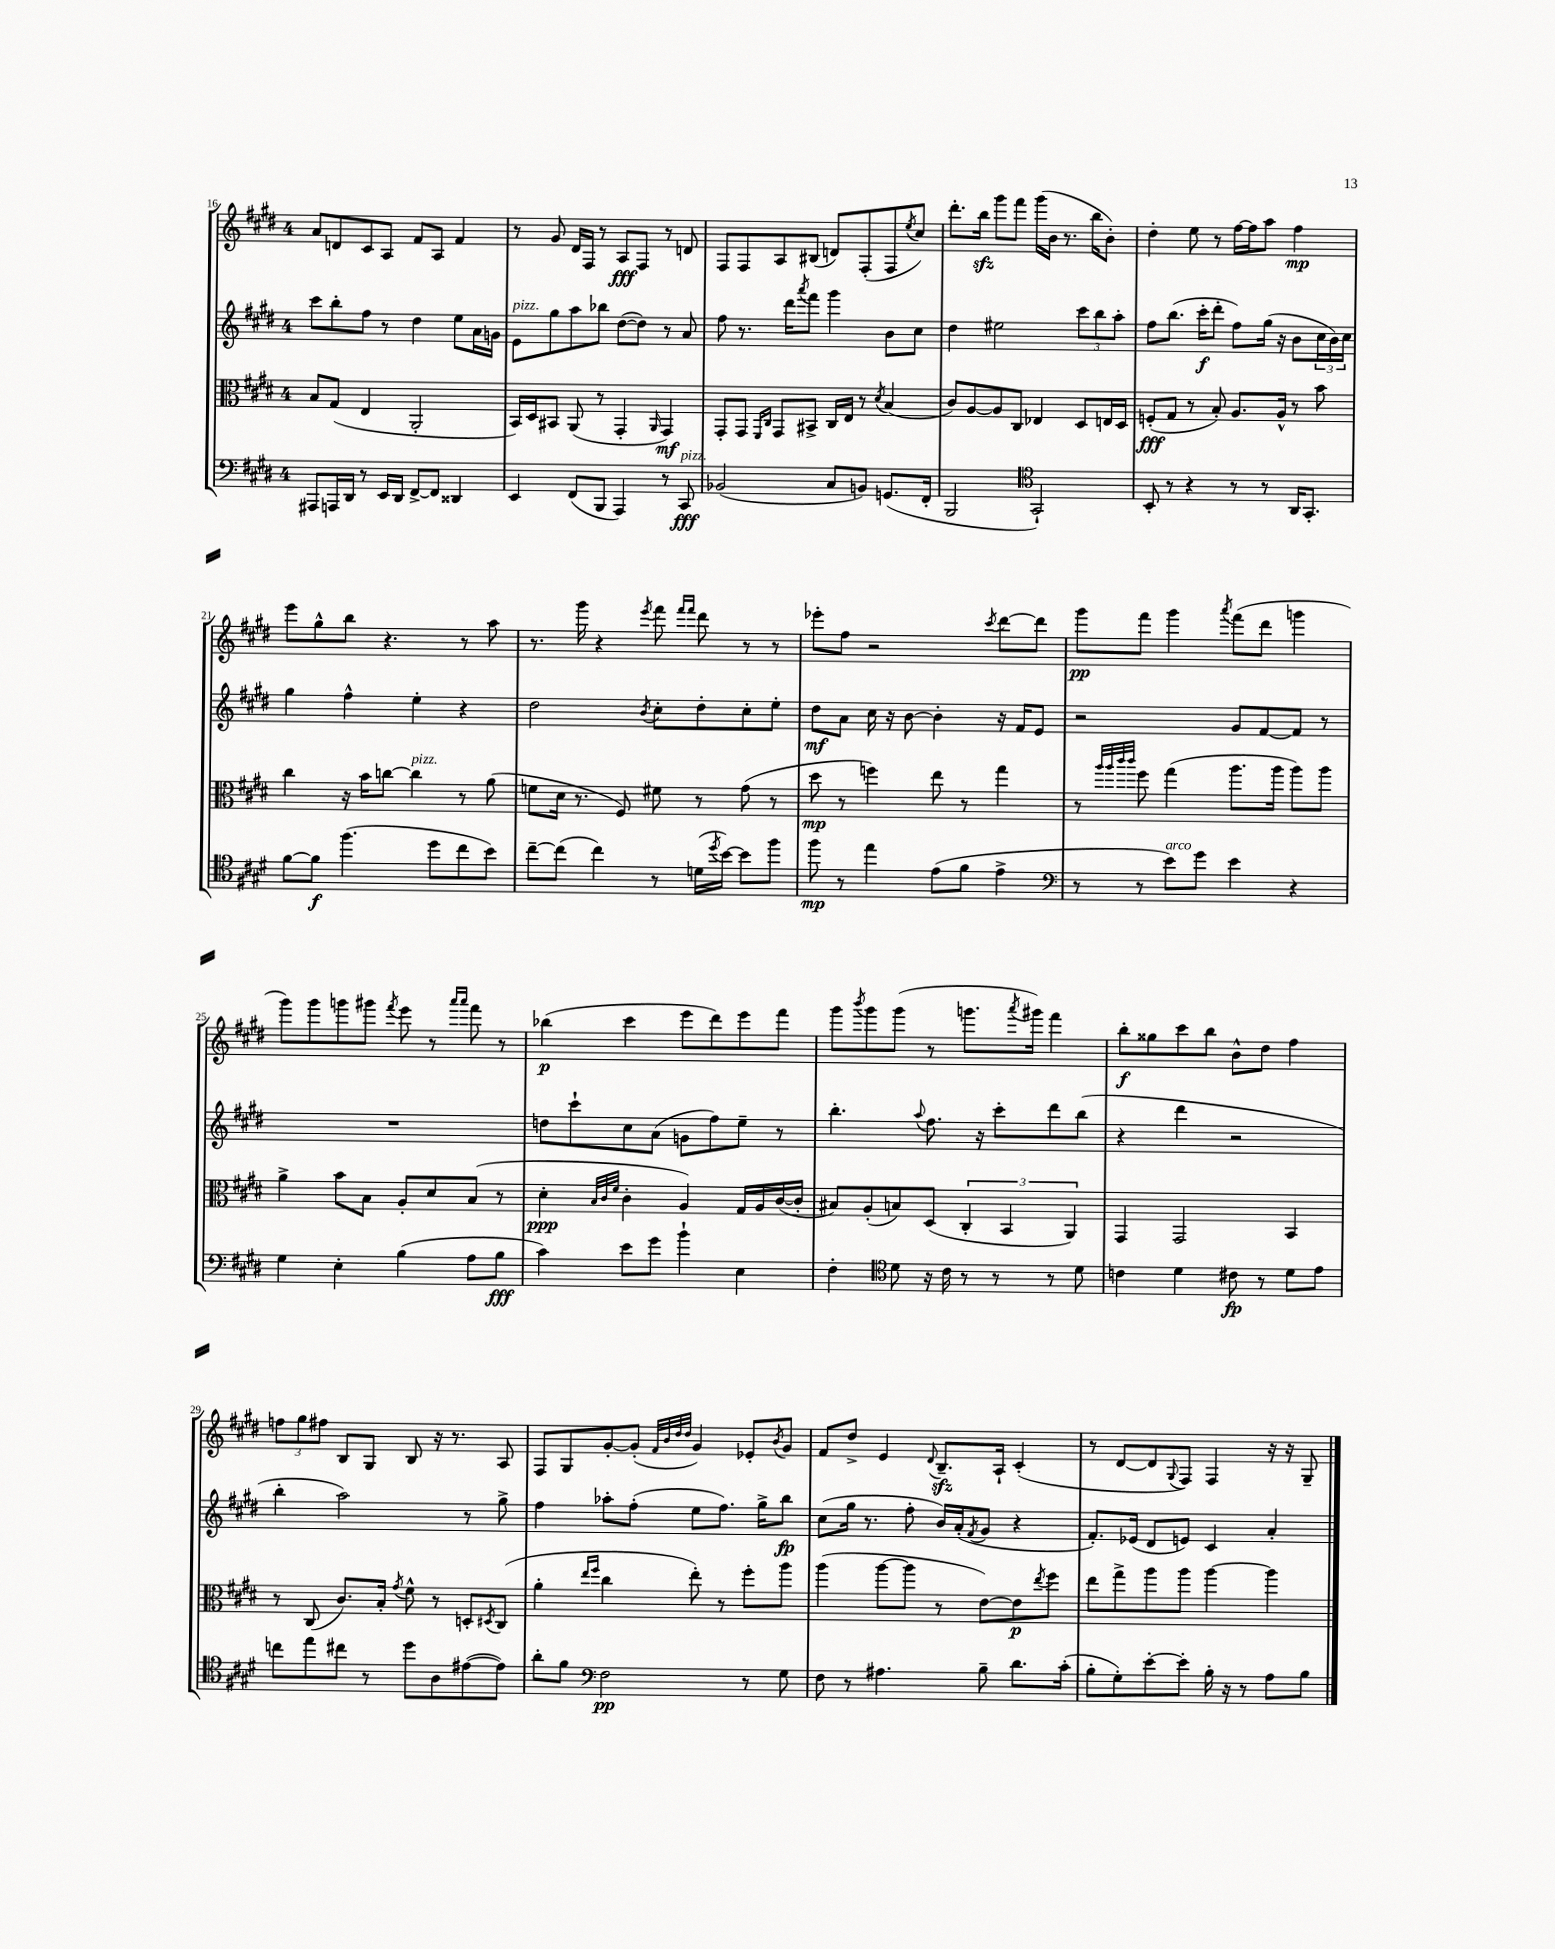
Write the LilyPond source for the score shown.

<<
\new StaffGroup <<
\new Staff = "s0" {
    \clef treble \key e \major \once \override Staff.TimeSignature.style = #'single-digit \time 4/4
    a'8 d'8 cis'8 a8 fis'8 a8 fis'4 |
    r8 gis'8 dis'16 fis16 r8 a8\fff fis8 r8 d'8 |
    fis8 fis8 a8 bis8( d'8) fis8-.( fis8 \acciaccatura { e''8 } cis''8) |
    dis'''8.-. b''16\sfz gis'''8 fis'''8 gis'''16( b'16 r8. b''16 b'8-.) |
    dis''4-. e''8 r8 fis''16~ fis''16 a''8 fis''4\mp |
    e'''8 gis''8-^ b''8 r4. r8 a''8 |
    r8. gis'''16 r4 \acciaccatura { e'''8 } fis'''8 \grace { fis'''16 fis'''16 } dis'''8 r8 r8 |
    ees'''8-. fis''8 r2 \acciaccatura { cis'''8 } dis'''8~ dis'''8 |
    gis'''8\pp fis'''8 gis'''4 \acciaccatura { a'''8 } fis'''8( dis'''8 g'''4 |
    gis'''8) gis'''8 g'''8 gis'''8 \acciaccatura { fis'''8 } e'''8 r8 \grace { a'''16 a'''16 } fis'''8 r8 |
    bes''4\p( cis'''4 e'''8 dis'''8) e'''8 fis'''8 |
    gis'''8 \acciaccatura { b'''8 } gis'''8 gis'''8( r8 g'''8. \acciaccatura { a'''8 } gis'''16) fis'''4 |
    b''8-.\f gisis''8 cis'''8 b''8 b'8-^ dis''8 fis''4 |
    \tuplet 3/2 { f''8 gis''8 fis''8 } b8 gis8 b8 r16 r8. a8 |
    fis8 gis8 gis'8~-. gis'8-.( \grace { fis'32 b'32 dis''32 dis''32 } gis'4) ees'8-. \acciaccatura { b'8 } gis'8 |
    fis'8 dis''8-> e'4 \appoggiatura { dis'8 } b8.--\sfz a16-! cis'4-.( |
    r8 dis'8~ dis'8 \appoggiatura { gis8 } fis8) fis4 r16 r16 gis8-- \bar "|." |
}
\new Staff = "s1" {
    \clef treble \key e \major \once \override Staff.TimeSignature.style = #'single-digit \time 4/4
    cis'''8 b''8-. fis''8 r8 dis''4 e''8 a'16 g'16 |
    e'8^\markup { \italic "pizz." } gis''8 a''8 bes''8 dis''8~( dis''8) r8 a'8 |
    fis''8 r8. dis'''16 \acciaccatura { a'''8 } fis'''8 gis'''4 b'8 cis''8 |
    dis''4 eis''2 \tuplet 3/2 { cis'''8 b''8 a''8-. } |
    fis''8 b''8.( cis'''16-.\f dis'''8-. fis''8) gis''16( r16 b'8 \tuplet 3/2 { cis''16 b'16) cis''16 } |
    gis''4 fis''4-^ e''4-. r4 |
    dis''2 \acciaccatura { b'8 } cis''8-. dis''8-. cis''8-. e''8-. |
    dis''8\mf a'8 cis''16 r16 b'8~ b'4-. r16 fis'16 e'8 |
    r2 gis'8 fis'8~ fis'8 r8 |
    R1 |
    d''8 cis'''8-! cis''8 a'8( g'8 fis''8) e''8-- r8 |
    b''4.-. \appoggiatura { a''8 } fis''8. r16 cis'''8-. dis'''8 b''8( |
    r4 dis'''4 r2 |
    b''4-. a''2) r8 gis''8-> |
    fis''4 aes''8-. fis''8-.( e''8 fis''8.) gis''16-> b''8\fp |
    cis''8( gis''16 r8. fis''8-. b'16) a'16-.( \acciaccatura { fis'8 } gis'8 r4 |
    fis'8.-.) ees'16( dis'8 e'8) cis'4 a'4-. \bar "|." |
}
\new Staff = "s2" {
    \clef alto \key e \major \once \override Staff.TimeSignature.style = #'single-digit \time 4/4
    b8 gis8( e4 a,2-. |
    b,16) dis16 bis,8 a,8( r8 gis,4-. \grace { a,16 } gis,4\mf) |
    gis,8-. gis,8 \grace { fis,16 cis16 } gis,8 bis,8-> cis16 e16 r8 \acciaccatura { dis'8 } b4( |
    cis'8) a8~ a8 cis8 ees4 dis8 e16 dis16 |
    f8-.\fff( gis8 r8 b8-.) a8. a16-^ r8 b'8 |
    cis''4 r16 b'16 c''8~ c''4^\markup { \italic "pizz." } r8 a'8( |
    f'8 dis'16 r8. fis8) fis'8 r8 gis'8( r8 |
    dis''8\mp r8 f''4) e''8 r8 gis''4 |
    r8 \grace { a''32 a''32 cis'''32 cis'''32 } fis''8 gis''4( a''8. a''16 a''8) a''8 |
    a'4-> b'8 b8 a8-. dis'8 b8( r8 |
    dis'4-.\ppp \grace { b32 cis'32 fis'32 } cis'4-. a4) gis16 a16 cis'16~( cis'16-. |
    bis8) a8-.( b8) dis8( \tuplet 3/2 { cis4-. b,4 a,4) } |
    gis,4 gis,2 b,4 |
    r8 cis8( cis'8.) b16-. \acciaccatura { gis'8 } fis'8-^ r8 d8-. \acciaccatura { dis8 } cis8( |
    a'4-. \grace { e''16 fis''16 } cis''4 e''8-.) r8 fis''8-. a''8 |
    a''4( a''8~ a''8 r8 e'8~) e'8\p \acciaccatura { e''8 } fis''8 |
    e''8 gis''8-> a''8 a''8 a''4~ a''4 \bar "|." |
}
\new Staff = "s3" {
    \clef bass \key e \major \once \override Staff.TimeSignature.style = #'single-digit \time 4/4
    ais,,8 a,,16 dis,16 r8 e,16 dis,16 fis,8~-> fis,8 disis,4 |
    e,4 fis,8( b,,8 a,,4) r8 cis,8\fff^\markup { \italic "pizz." } |
    bes,2( cis8 b,8) g,8.( fis,16-. |
    b,,2 \clef tenor gis,2-!) |
    b,8-. r8 r4 r8 r8 a,16 gis,8.-. |
    fis'8~ fis'8\f fis''4.( dis''8 cis''8 b'8) |
    cis''8~-- cis''8( cis''4) r8 d'16( \acciaccatura { dis''8 } b'16~) b'8 fis''8 |
    fis''8\mp r8 e''4 e'8( fis'8 e'4-> |
    \clef bass r8 r8 e'8^\markup { \italic "arco" }) gis'8 e'4 r4 |
    gis4 e4-. b4( a8 b8\fff |
    cis'4) e'8 gis'8 b'4-! e4 |
    fis4-. \clef tenor dis'8 r16 cis'16 r8 r8 r8 dis'8 |
    c'4 dis'4 cis'8\fp r8 dis'8 e'8 |
    c''8 e''8 cis''8 r8 dis''8 a8 eis'8~( eis'8) |
    a'8-. fis'8 \clef bass fis2\pp r8 gis8 |
    fis8 r8 ais4. b8-- dis'8. cis'16-.( |
    b8-. gis8-.) e'8~-. e'8-. b16-. r16 r8 a8 b8 \bar "|." |
}
>>
>>
\layout { \context { \Score currentBarNumber = #16 } }
